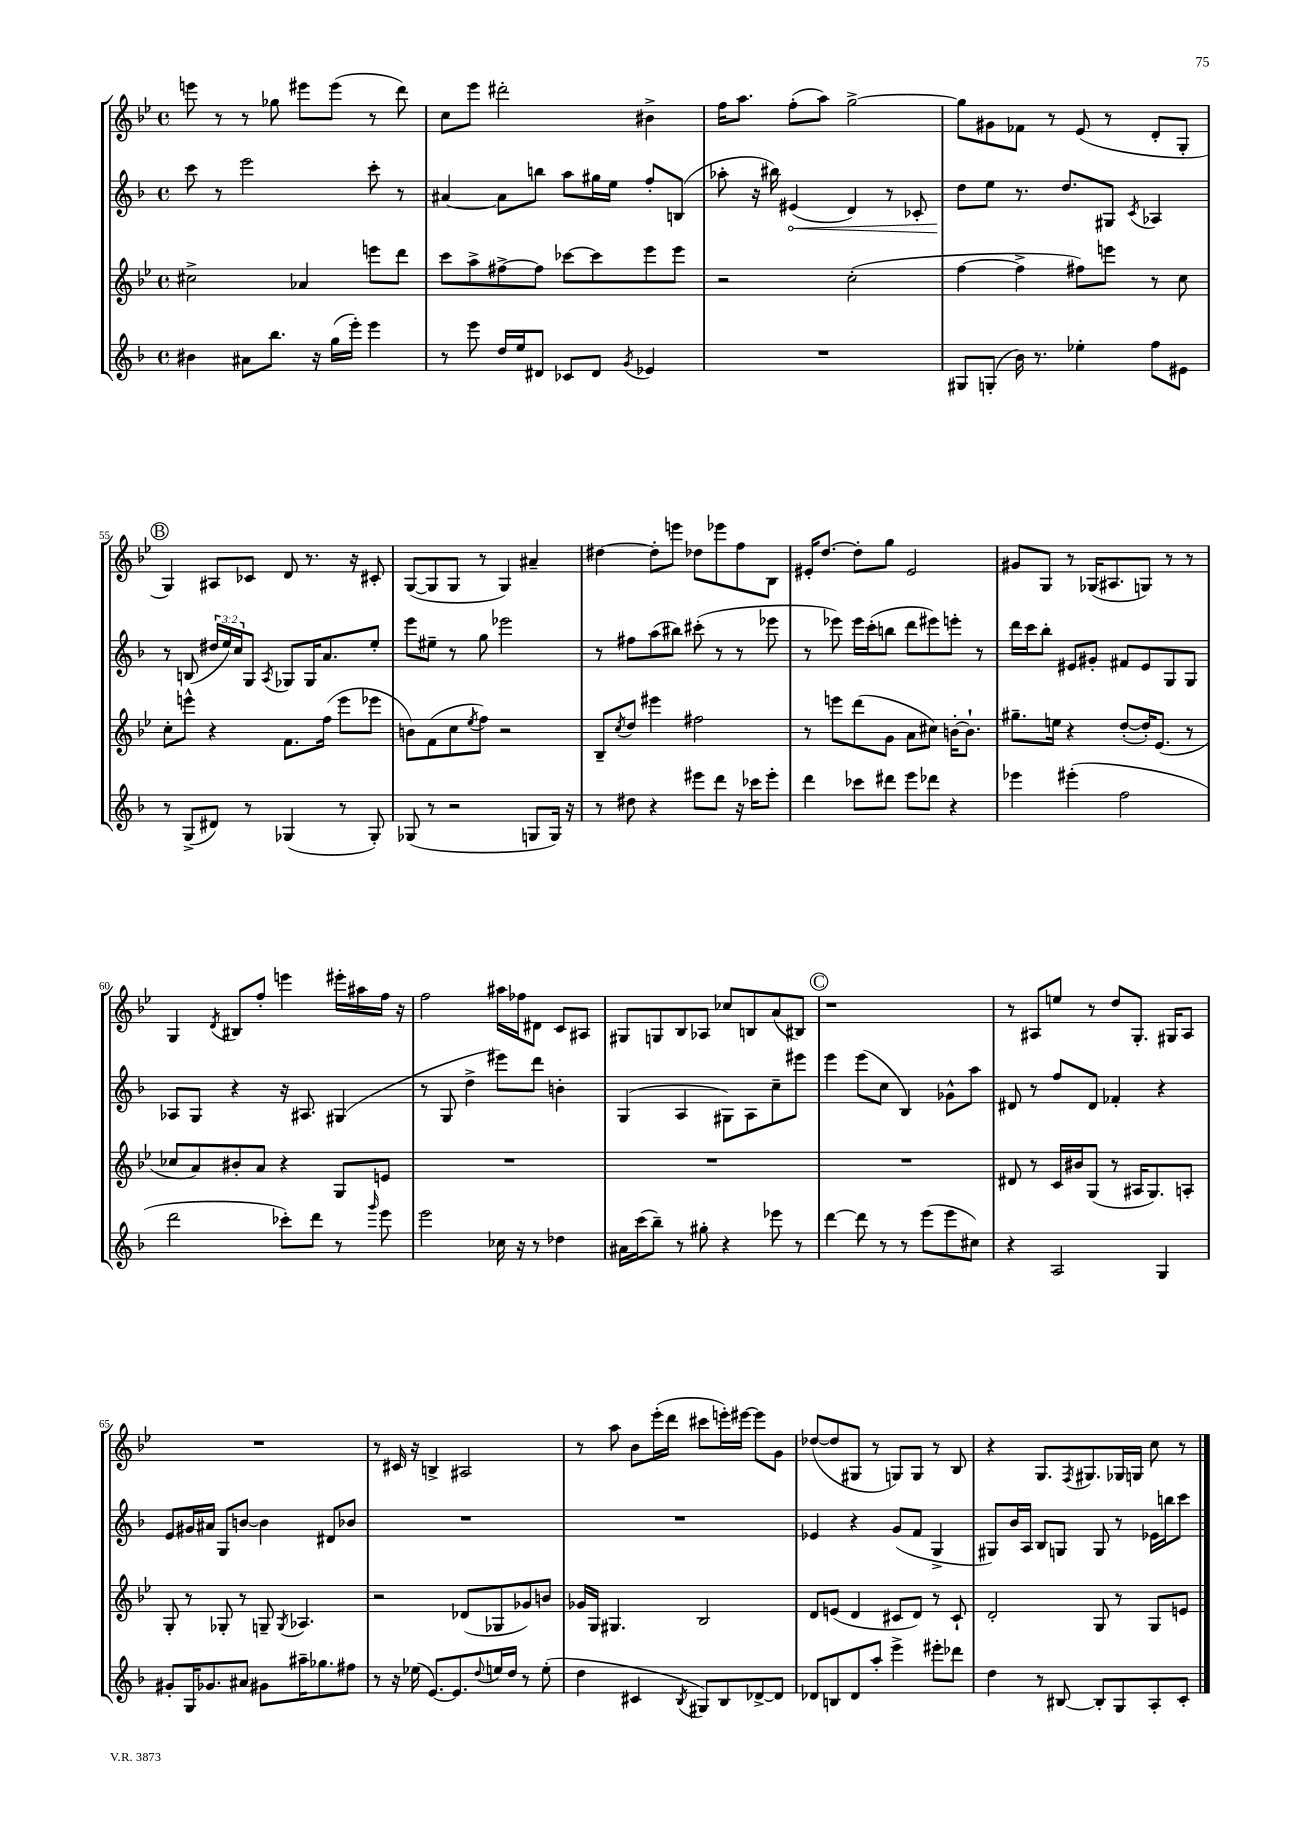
<<
\new StaffGroup <<
\new Staff = "s0" {
    \clef treble \key bes \major \defaultTimeSignature \time 4/4
    e'''8 r8 r8 ges''8 eis'''8 eis'''8( r8 d'''8) |
    c''8 ees'''8 dis'''2-. bis'4-> |
    f''16 a''8. f''8-.( a''8) g''2~-> |
    g''8 gis'8 fes'8 r8 ees'8( r8 d'8-. g8-. |
    \mark \markup { \circle "B" } g4) ais8 ces'8 d'8 r8. r16 cis'8-. |
    g8~( g8 g8 r8 g4) ais'4-- |
    dis''4~ dis''8-. e'''8 des''8 ees'''8 f''8 bes8 |
    eis'16-. d''8.~ d''8-. g''8 eis'2 |
    gis'8 g8 r8 ges16( ais8. g8) r8 r8 |
    g4 \acciaccatura { d'8 } bis8 f''8-. e'''4 eis'''16-. ais''16 f''16 r16 |
    f''2 ais''16 fes''16 dis'8 c'8 ais8 |
    gis8 g8 bes8 aes8 ces''8 b8 a'8( bis8) |
    \mark \markup { \circle "C" } r1 |
    r8 ais8 e''8 r8 d''8 g8.-. gis16 ais8 |
    R1 |
    r8 cis'16 r16 b4-> ais2 |
    r8 a''8 bes'8 ees'''16-.( d'''16 cis'''8 e'''16-.) eis'''16~ eis'''8 g'8 |
    des''8~( des''8 gis8 r8 g8) g8 r8 bes8 |
    r4 g8. \acciaccatura { f8 } gis8. ges16 g16 c''8 r8 \bar "|." |
}
\new Staff = "s1" {
    \clef treble \key f \major \defaultTimeSignature \time 4/4 \override Staff.TupletNumber.text = #tuplet-number::calc-fraction-text
    c'''8 r8 e'''2 c'''8-. r8 |
    ais'4~ ais'8 b''8 a''8 gis''16 e''16 f''8-. b8( |
    aes''8-. r16 bis''16) \once \override Hairpin.circled-tip = ##t eis'4\<( d'4) r8 ces'8-. |
    d''8\! e''8 r8. d''8. gis8 \acciaccatura { c'8 } aes4 |
    \mark \markup { \circle "B" } r8 b8( \tuplet 3/2 { dis''16 e''16) c''16 } g8 \acciaccatura { a8 } ges8 ges16 a'8. e''8-. |
    e'''8 eis''8-- r8 g''8 ees'''2 |
    r8 fis''8 a''8( bis''8) cis'''8-.( r8 r8 ees'''8 |
    r8 ees'''8) ees'''16 c'''16-.( b''8 d'''8 eis'''8) e'''8-. r8 |
    d'''16 c'''16 bes''8-. eis'8 gis'8-. fis'8 eis'8 g8 g8 |
    aes8 g8 r4 r16 ais8. gis4( |
    r8 g8 d''4-> eis'''8) d'''8 b'4-. |
    g4( a4 gis8) a8 c''8-- eis'''8 |
    \mark \markup { \circle "C" } e'''4 e'''8( c''8 bes4) ges'8-^ a''8 |
    dis'8 r8 f''8 dis'8 fes'4-. r4 |
    e'8 gis'16 ais'16 g8 b'8~ b'4 dis'8 bes'8 |
    R1 |
    R1 |
    ees'4 r4 g'8( f'8 g4-> |
    gis8) bes'16 a16 bes8 g8 g8 r8 ees'16 b''16 c'''8 \bar "|." |
}
\new Staff = "s2" {
    \clef treble \key bes \major \defaultTimeSignature \time 4/4
    cis''2-> aes'4 e'''8 d'''8 |
    c'''8 a''8-> fis''8~-> fis''8 ces'''8~ ces'''8 ees'''8 ees'''8 |
    r2 c''2-.( |
    f''4~ f''4-> fis''8) e'''8 r8 c''8 |
    \mark \markup { \circle "B" } c''8-. e'''8-^ r4 f'8. f''16( e'''8 ees'''8 |
    b'8) f'8( c''8 \acciaccatura { ees''8 } f''8) r2 |
    bes8-- \acciaccatura { c''8 } d''8 eis'''4 fis''2 |
    r8 e'''8 d'''8( g'8 a'8 cis''8) b'16~-. b'8.-! |
    gis''8.-- e''16 r4 d''8~-.( d''16-.) ees'8.( r8 |
    ces''8 a'8) bis'8-. a'8 r4 g8 e'8 |
    R1 |
    R1 |
    \mark \markup { \circle "C" } R1 |
    dis'8 r8 c'16 bis'16 g8( r8 ais16 g8.) a8-. |
    g8-. r8 ges8-. r8 g8-- \acciaccatura { g8 } aes4. |
    r2 des'8( ges8 ges'8) b'8 |
    ges'16 g16 gis4. bes2 |
    d'8 e'8( d'4 cis'8 d'8) r8 cis'8-! |
    d'2-. g8 r8 g8 e'8 \bar "|." |
}
\new Staff = "s3" {
    \clef treble \key f \major \defaultTimeSignature \time 4/4
    bis'4 ais'8 bes''8. r16 g''16( e'''16-.) e'''4 |
    r8 e'''8 d''16 e''16 dis'8 ces'8 dis'8 \acciaccatura { g'8 } ees'4 |
    R1 |
    gis8 g8-.( bes'16) r8. ees''4-. f''8 eis'8 |
    \mark \markup { \circle "B" } r8 g8->( dis'8) r8 ges4( r8 ges8-.) |
    ges8( r8 r2 g8 g16) r16 |
    r8 dis''8 r4 eis'''8 d'''8 r16 ces'''16 eis'''8-. |
    d'''4 ces'''8 dis'''8 e'''8 des'''8 r4 |
    ees'''4 eis'''4-.( f''2 |
    d'''2 ces'''8-.) d'''8 r8 \grace { g'''16 } e'''8 |
    e'''2 ces''16 r16 r8 des''4 |
    ais'16 c'''16( bes''8--) r8 gis''8-. r4 ees'''8 r8 |
    \mark \markup { \circle "C" } d'''4~ d'''8 r8 r8 e'''8( e'''8 cis''8) |
    r4 a2 g4 |
    gis'8-. g16 ges'8. ais'8 gis'8 ais''16-- ges''8. fis''8 |
    r8 r16 ees''16( e'8.~) e'8. \appoggiatura { d''8 } e''16 d''16 r8 e''8-.( |
    d''4 cis'4 \acciaccatura { bes8 } gis8) bes8 des'8~-> des'8 |
    des'8 b8 des'8 a''8-. e'''4-> eis'''8-. des'''8 |
    d''4 r8 bis8~ bis8-. g8 a8-. c'8-. \bar "|." |
}
>>
>>
\layout { \context { \Score currentBarNumber = #51 \override BarNumber.break-visibility = ##(#f #t #t) barNumberVisibility = #(every-nth-bar-number-visible 5) } }
